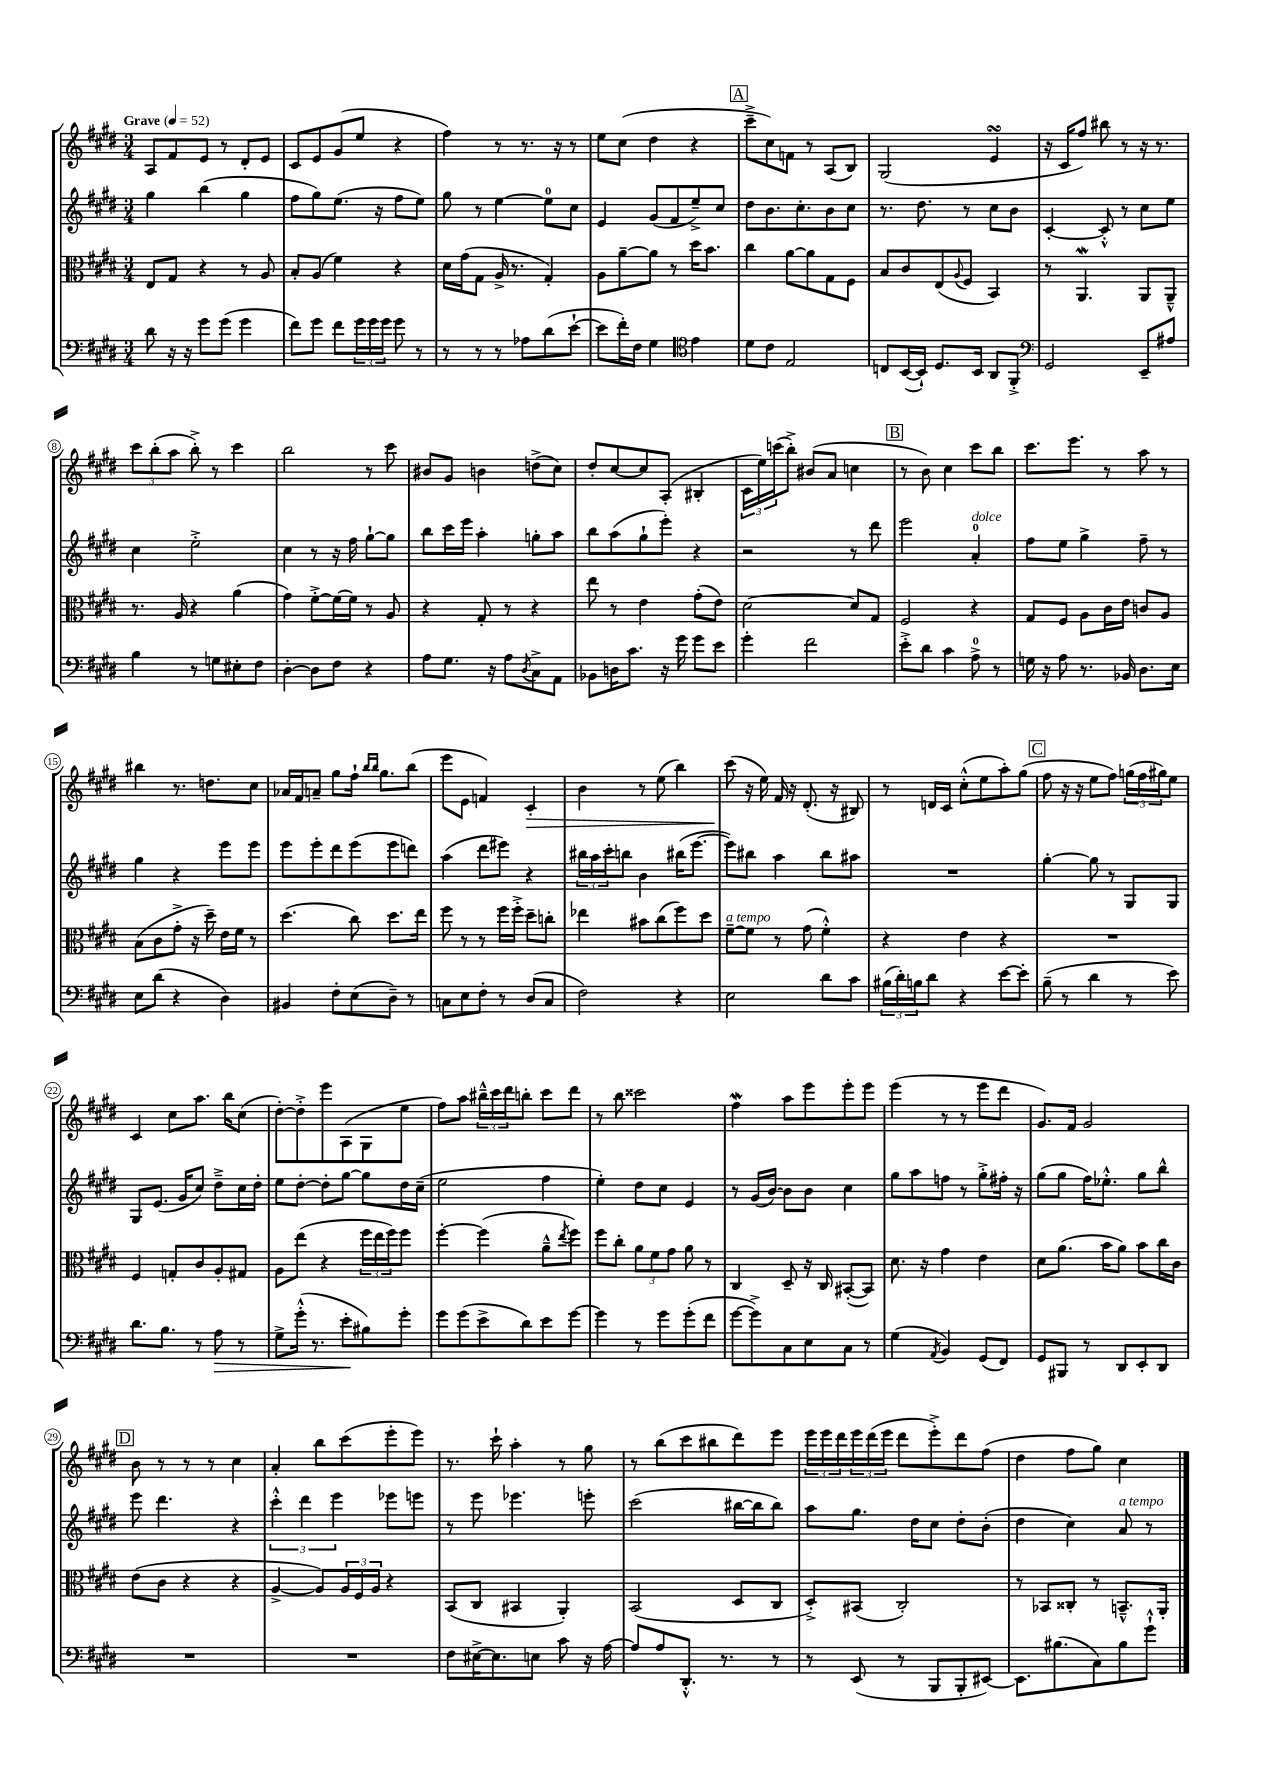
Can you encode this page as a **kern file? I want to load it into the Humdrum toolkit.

**kern	**kern	**kern	**kern
*staff4	*staff3	*staff2	*staff1
*clefF4	*clefC3	*clefG2	*clefG2
*k[f#c#g#d#]	*k[f#c#g#d#]	*k[f#c#g#d#]	*k[f#c#g#d#]
*M3/4	*M3/4	*M3/4	*M3/4
*MM52	*MM52	*MM52	*MM52
8d#	8E	4gg#	8A
16r	8G#	.	8f#
16r	.	.	.
8g#	4r	(4bb	8e
(8g#	.	.	8r
4g#	8r	4gg#	8d#'
.	8A	.	8e
=	=	=	=
8f#)	8B'	8ff#	8c#
8g#	(8A	8gg#)	8e
8f#	4f#)	(8.ee	(8g#
24g#	.	.	8ee
24g#	.	.	.
.	.	16r	.
24g#	.	.	.
8g#	4r	8ff#	4r
8r	.	8ee)	.
=	=	=	=
8r	16d#	8gg#	4ff#)
.	(16g#	.	.
8r	8G#	8r	.
8r	16A^	[4ee	8r
.	8.r	.	.
8A-	.	.	8.r
(8d#	4G#')	8ee]	.
.	.	.	16r
[8e`	.	8cc#	8r
=	=	=	=
8e]	8A	4e	8ee
16f#')	[8a~	.	(8cc#
16F#	.	.	.
4G#	8a]	(8g#	4dd#
.	8r	8f#	.
*clefC4	*	*	*
4e	16dd#	8ee~^)	4r
.	8.b	.	.
.	.	8cc#	.
=	=	=	=
8d#	4cc#	8dd#	8ccc#~^
8c#	.	8.b	8cc#)
2E	[8a	.	8f
.	.	8.cc#'	.
.	8a]	.	8r
.	8G#	8b	(8A
.	8F#	8cc#	8B)
=	=	=	=
8C	8B	8.r	(2G#
([16BB	8c#	.	.
16BB`])	.	8.dd#	.
8.D#	(8E	.	.
.	8qqA	.	.
.	8F#	8r	.
16BB	.	.	.
8AA	4BB)	8cc#	4e
8FF#'^	.	8b	.
=	=	=	=
*clefF4	*	*	*
2GG#	8r	[4c#'	16r
.	.	.	16c#
.	4.AA	.	8ff#)
.	.	8c#'^^]	8bb#
.	.	8r	8r
8EE~	8AA	8cc#	16r
.	.	.	8.r
8A#	8AA~^^	8ee	.
=	=	=	=
4B	8.r	4cc#	12ccc#
.	.	.	(12bb'
.	.	.	12aa
.	16A	.	.
8r	4r	2ee'^	8bb'^)
8G	.	.	8r
8E#'	(4a	.	4ccc#
8F#	.	.	.
=	=	=	=
[4D#'	4g#)	4cc#	2bb
8D#]	[8f#'^	8r	.
8F#	16f#_	16r	.
.	16f#]	16ff#	.
4r	8r	[8gg#`	8r
.	8A	8gg#]	8ccc#
=	=	=	=
8A	4r	8bb	8b#
8.G#	.	16ccc#	8g#
.	.	16eee	.
.	8G#'	4aa'	4b
16r	.	.	.
8A	8r	.	.
8qD#	.	.	.
8C#^	4r	8gg'	(8dd^
8AA	.	8aa	8cc#)
=	=	=	=
8BB-	8ee	8bb	8dd#'
16D	8r	(8aa	[8cc#
8.c#	.	.	.
.	4e	8gg#`	8cc#]
16r	.	8eee')	(8A'
16g#	.	.	.
8g#	(8g#'	4r	4B#'
8e	8e)	.	.
=	=	=	=
4g#'	[2d#	2r	24c#
.	.	.	24ee)
.	.	.	(24ccc
.	.	.	8bb'^)
2f#	.	.	(8b#
.	.	.	8a
.	8d#]	8r	4cc
.	8G#	8ddd#	.
=	=	=	=
8e'^	2F#	2eee	8r
8d#	.	.	8b)
4c#	.	.	4cc#
8A^	4r	4a'	8ccc#
8r	.	.	8bb
=	=	=	=
16G	8G#	8ff#	8.ccc#
16r	.	.	.
8A	8F#	8ee	.
.	.	.	8.eee
8.r	8A	4gg#^	.
.	16c#	.	8r
16BB-	16e	.	.
8.D#	8c	8ff#~	8aa
.	8A	8r	8r
16E	.	.	.
=	=	=	=
8E	(8B	4gg#	4bb#
(8d#	8c#	.	.
4r	8g#'^	4r	8.r
.	16r	.	.
.	16dd#~)	.	8.dd
4D#)	16e	8eee	.
.	16f#	.	.
.	8r	8eee	8cc#
=	=	=	=
4BB#	(4.dd#	8eee	16a-
.	.	.	16f#
.	.	8eee'	8a~
8F#'	.	8ddd#	8gg#
(8E	8cc#)	(8eee	16ff#`
.	.	.	16qqbb
.	.	.	16qqbb
.	.	.	8.gg#
8D#~)	8.dd#	8eee	.
8r	.	8ddd)	(8bb
.	16ee	.	.
=	=	=	=
8C	8ff#	(4aa	8eee
8E	8r	.	8e
8F#'	8r	8ddd#	4f)
8r	16ff#	8eee#)	.
.	16ff#'^	.	.
(8D#	8dd#~	4r	4c#'
8C	8cc'	.	.
=	=	=	=
2F#)	4ee-	24bb#	4b
.	.	24aa	.
.	.	24ccc#'	.
.	.	8bb	.
.	8b#	4b	8r
.	(8cc#	.	(8ee
4r	8ff#)	(16bb#	4bb)
.	.	[8.eee	.
.	8dd#	.	.
=	=	=	=
2E	[8f#~	8eee])	(8ccc#
.	8f#]	8bb#	16r
.	.	.	16ee)
.	8r	4aa	16f#
.	.	.	16r
.	(8g#	.	(8.d#'
8d#	4f#'^^)	8bb#	.
.	.	.	16r
8c#	.	8aa#	8B#)
=	=	=	=
(24B#	4r	2.r	8r
24d#')	.	.	.
24B	.	.	.
8d#	.	.	16d
.	.	.	16c#
4r	4e	.	(8cc#'^^
.	.	.	8ee
[8e	4r	.	8aa')
8e']	.	.	(8gg#
=	=	=	=
(8B~	2.r	[4gg#'	8ff#
8r	.	.	16r
.	.	.	16r
4d#	.	8gg#]	8ee
.	.	8r	8ff#)
8r	.	8G#	(24gg
.	.	.	24ff#
.	.	.	24gg#)
8e)	.	8G#	8ee
=	=	=	=
8.d#	4F#	8G#	4c#
.	.	(8.e	.
8.B	.	.	.
.	8G'	.	8cc#
.	.	16g#	.
8r	8c#	8cc#)	8.aa
8A	8A'	8dd#~^	.
.	.	.	16bb
8r	8G#	16cc#	(8cc#
.	.	16dd#'	.
=	=	=	=
8G#^	8A	8ee	[8dd#')
(16g#'^^	(8ee	[8dd#'	8dd#'^]
8.r	.	.	.
.	4r	8dd#']	8eee
8e'	.	[8gg#	(8A
8B#)	24ff#	8gg#]	8G#
.	24ee	.	.
.	24ff#)	.	.
8g#'	8ff#	16dd#	8ee
.	.	(16cc#~	.
=	=	=	=
8g#	[4ff#'	2ee	8ff#)
(8g#	.	.	8aa
8e^	(4ff#]	.	24bb#~^^
.	.	.	24ccc#
.	.	.	24ddd#
8d#)	.	.	8bb'
8e	8a~^^	4ff#	8ccc#
.	8qee	.	.
[8g#	8ff#)	.	8ddd#
=	=	=	=
4g#]	8ff#	4ee')	8r
.	8cc#'	.	8bb
8r	12a	8dd#	2ccc##
.	12f#	.	.
8g#	.	8cc#	.
.	12g#	.	.
(8g#'	8a	4e	.
8f#	8r	.	.
=	=	=	=
[8g#	4C#	8r	4ff#
8g#^])	.	(16g#	.
.	.	[16b)	.
8C#	8D#~	8b]	8aa
8E	16r	8b	8eee
.	16C#	.	.
8C#	([8BB#'	4cc#	8eee'
8r	8BB#])	.	8eee
=	=	=	=
(4G#	8.d#	8gg#	(4eee
.	.	8aa	.
.	16r	.	.
8qAA	.	.	.
4BB)	4g#	8ff	8r
.	.	8r	8r
(8GG#	4e	8gg#'^	8eee
8FF#)	.	16ff#'	8ddd#
.	.	16r	.
=	=	=	=
8GG#	8d#	(8gg#	8.g#)
8BBB#	(8.a	8gg#	.
.	.	.	16f#
8r	.	16ff#)	2g#
.	16b	8.ee-'^^	.
8DD#	8a)	.	.
8EE'	8b	8gg#	.
8DD#	16cc#	8bb^^	.
.	16c#	.	.
=	=	=	=
2.r	(8e	8eee	8b
.	8c#	4.ddd#	8r
.	4r	.	8r
.	.	.	8r
.	4r	4r	4cc#
=	=	=	=
2.r	[4A^	6ccc#'^^	4a'
.	.	6ddd#	.
.	8A])	.	8bb
.	.	6eee	.
.	24A	.	(8ccc#
.	24F#	.	.
.	24A	.	.
.	4r	8eee-	8eee'
.	.	8eee	8eee)
=	=	=	=
8F#	(8BB	8r	8.r
[16E#^	8C#	8eee	.
8.E#]	.	.	16ccc#`
.	4BB#	4.eee-	4aa'
8E	.	.	.
8c#	4AA')	.	8r
16r	.	8eee'	8gg#
[16A	.	.	.
=	=	=	=
8A]	(2BB	(2ccc#	8r
8A	.	.	(8bb
8.DD#'^^	.	.	8ccc#
.	.	.	8bb#
8.r	.	.	.
.	8D#	[16bb#	8ddd#)
.	.	16bb#]	.
8r	8C#	8bb#)	8eee
=	=	=	=
8r	8D#'^)	8aa	24eee
.	.	.	24eee
.	.	.	24ddd#
(8EE	(8BB#	8.gg#	24eee
.	.	.	(24ddd#
.	.	.	24eee
8r	2C#')	.	8ddd#
.	.	16dd#	.
8BBB	.	8cc#	8eee'^)
8BBB'	.	8dd#'	8ddd#
[8EE#)	.	(8b'	(8ff#
=	=	=	=
8.EE#]	8r	4dd#	4dd#
.	8BB-	.	.
(8.B#	.	.	.
.	8C##'	4cc#)	8ff#
8C#)	8r	.	8gg#)
8B#	8.BB~^^	8a	4cc#
8g#`^^	.	8r	.
.	16AA'	.	.
==	==	==	==
*-	*-	*-	*-
